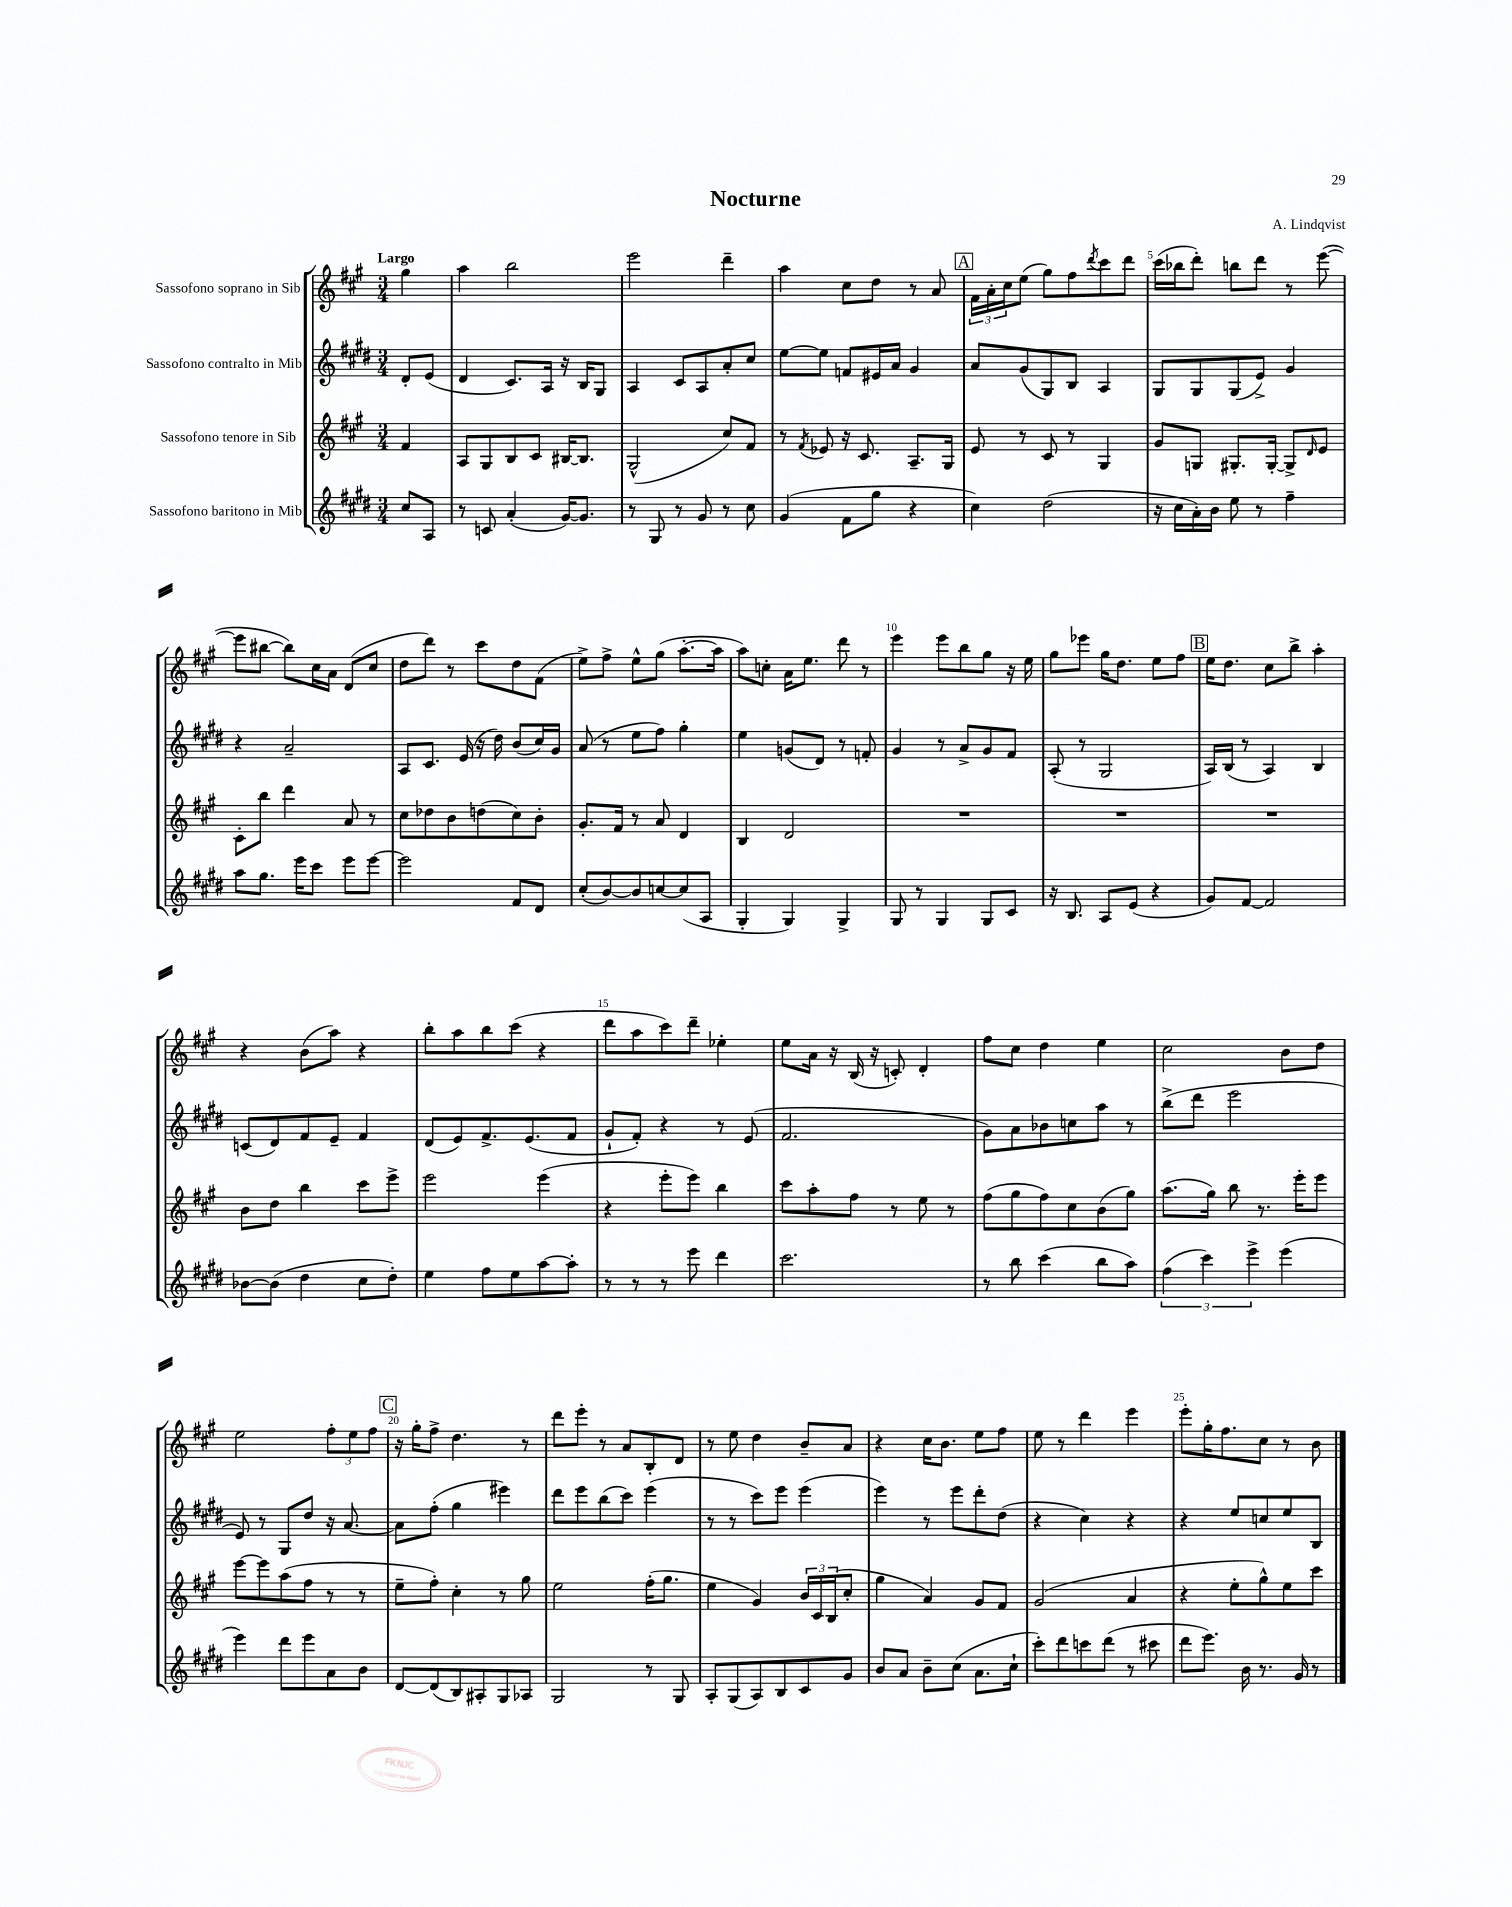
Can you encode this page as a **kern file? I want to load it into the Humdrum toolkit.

**kern	**kern	**kern	**kern
*staff4	*staff3	*staff2	*staff1
*clefG2	*clefG2	*clefG2	*clefG2
*k[f#c#g#d#]	*k[f#c#g#]	*k[f#c#g#d#]	*k[f#c#g#]
*M3/4	*M3/4	*M3/4	*M3/4
8cc#/L	4f#/	8d#'/L	4gg#\
8A/J	.	(8e/J	.
=	=	=	=
8r	8A/L	4d#/	4aa\
8c/	8G#/	.	.
(4a'/	8B/	8.c#/L)	2bb\
.	8c#/J	.	.
.	.	16A/Jk	.
[16g#/LK)	[16B#/LK	16r	.
8.g#/]J	8.B#/]J	16B/LK	.
.	.	8G#/J	.
=	=	=	=
8r	(2G#^^/	4A/	2eee\
8G#/	.	.	.
8r	.	8c#/L	.
8g#/	.	8A/	.
8r	8cc#/L)	8a'/	4ddd~\
8cc#\	8f#/J	8cc#/J	.
=	=	=	=
(4g#/	8r	[8ee\L	4aa\
.	8qf#/	.	.
.	8e-/	8ee\]J	.
8f#\L	16r	8f/L	8cc#\L
.	8.c#/	.	.
8gg#\J	.	16e#/L	8dd\J
.	.	16a/JJ	.
4r	8.A~/L	4g#/	8r
.	.	.	8a/
.	16G#/Jk	.	.
=	=	=	=
4cc#\)	8e/	8a/L	24f#\LL
.	.	.	24a'\
.	.	.	24cc#\J
.	8r	(8g#/	(8ee\J
(2dd#\	8c#/	8G#/)	8gg#\L)
.	8r	8B/J	8ff#\
.	.	.	8qddd/
.	4G#/	4A/	8ccc#\
.	.	.	8ddd\J
=	=	=	=
16r	8g#/L	8G#/L	(16ccc#\LL
16cc#\LL	.	.	16bb-\J
16a'\)	8G/J	8G#/	8ddd'\J)
16b\JJ	.	.	.
8ee\	8.G#'/L	(8G#/	8bb\L
8r	.	8e^/J)	8ddd\J
.	[16G#'/Jk	.	.
4ff#~\	8G#^/]L	4g#/	8r
.	16qqd/	.	.
.	8e/J	.	([8eee\
=	=	=	=
8aa\L	8c#'\L	4r	8eee\]L
8.gg#\J	8bb\J	.	[8bb#\J
.	4ddd\	2a~/	8bb#\]L)
16eee\LK	.	.	.
8ccc#\J	.	.	16cc#\L
.	.	.	16a\JJ
8eee\L	8a/	.	(8d/L
[8eee\J	8r	.	8cc#/J
=	=	=	=
2eee\]	8cc#\L	8A/L	8dd\L
.	8dd-\	8.c#/J	8ddd\J)
.	8b\	.	8r
.	.	(16e/	.
.	(8dd\	16r	8ccc#\L
.	.	16dd#\)	.
8f#/L	8cc#\)	(8b/L	8dd\
8d#/J	8b'\J	16cc#/L)	(8f#\J
.	.	16g#/JJ	.
=	=	=	=
(8cc#'/L	8.g#'/L	(8a/	8ee^\L)
[8b/)	.	8r	8ff#^\J
.	16f#/Jk	.	.
8b/]	8r	8ee\L	8ee^^\L
[8cc/	8a/	8ff#\J)	(8gg#\J
(8cc/]	4d/	4gg#'\	[8.aa'\L
8A/J	.	.	.
.	.	.	16aa\]Jk
=	=	=	=
4G#'/	4B/	4ee\	8aa\L)
.	.	.	8cc'\J
4G#/)	2d/	(8g/L	16a\LK
.	.	.	8.ee\J
.	.	8d#/J)	.
4G#^/	.	8r	8ddd\
.	.	8f'/	8r
=	=	=	=
8G#/	2.r	4g#/	4eee\
8r	.	.	.
4G#/	.	8r	8eee\L
.	.	8a^/L	8bb\
8G#/L	.	8g#/	8gg#\J
8c#/J	.	8f#/J	16r
.	.	.	16ee\
=	=	=	=
16r	2.r	(8A'/	8gg#\L
8.B/	.	.	.
.	.	8r	8eee-\J
8A/L	.	2G#/	16gg#\LK
.	.	.	8.dd\J
(8e/J	.	.	.
4r	.	.	8ee\L
.	.	.	8ff#\J
=	=	=	=
8g#/L)	2.r	16A/LL)	16ee\LK
.	.	(16B/JJ	8.dd\J
[8f#/J	.	8r	.
2f#/]	.	4A/)	8cc#\L
.	.	.	8bb^\J
.	.	4B/	4aa'\
=	=	=	=
[8b-\L	8b\L	(8c/L	4r
(8b-\]J	8dd\J	8d#/)	.
4dd#\	4bb\	8f#/	(8b\L
.	.	8e~/J	8aa\J)
8cc#\L	8ccc#\L	4f#/	4r
8dd#'\J)	8eee^\J	.	.
=	=	=	=
4ee\	2eee\	(8d#/L	8bb'\L
.	.	8e/)	8aa\
8ff#\L	.	8.f#^/	8bb\
8ee\	.	.	(8ccc#\J
.	.	(8.e/	.
[8aa\	(4eee\	.	4r
8aa'\]J	.	8f#/J	.
=	=	=	=
8r	4r	8g#`/L	8ddd\L
8r	.	8f#'/J)	8aa\
8r	8eee'\L	4r	8ccc#\)
8eee\	8eee\J)	.	8ddd~\J
4ddd#\	4bb\	8r	4ee-'\
.	.	(8e/	.
=	=	=	=
2.ccc#\	8ccc#\L	2.f#/	8ee\L
.	8aa'\	.	16a\Jk
.	.	.	16r
.	8ff#\J	.	(16B/
.	.	.	16r
.	8r	.	8c'/)
.	8ee\	.	4d'/
.	8r	.	.
=	=	=	=
8r	(8ff#\L	8g#\L)	8ff#\L
8bb\	8gg#\	8a\	8cc#\J
(4ccc#\	8ff#\)	8b-\	4dd\
.	8cc#\	8cc\	.
8bb\L	(8b\	8aa\J	4ee\
8aa\J)	8gg#\J)	8r	.
=	=	=	=
(6ff#\	(8.aa\L	(8bb^\L	2cc#\
.	.	8ddd#\J	.
6ccc#\)	.	.	.
.	16gg#\Jk)	.	.
.	8bb\	2eee\	.
6eee^\	.	.	.
.	8.r	.	.
(4eee\	.	.	8b\L
.	16eee'\LK	.	.
.	8eee\J	.	8dd\J
=	=	=	=
4eee\)	[8eee\L	8e/)	2ee\
.	8eee\]	8r	.
8ddd#\L	(8aa\	8G#/L	.
8eee\	8ff#\J	8dd#/J	.
8a\	8r	16r	12ff#'\L
.	.	[8.a/	.
.	.	.	12ee\
8b\J	8r	.	.
.	.	.	12ff#\J
=	=	=	=
[8d#/L	8ee~\L	8a\]L	16r
.	.	.	16gg#'\LK
(8d#/]	8ff#'\J)	(8ff#'\J	8ff#^\J
8B/)	4cc#'\	4gg#\	4.dd\
8A#'/	.	.	.
8G#/	8r	4eee#\)	.
8A-/J	8gg#\	.	8r
=	=	=	=
2G#/	2ee\	8ddd#\L	8ddd\L
.	.	8eee\	8eee'\J
.	.	(8bb\	8r
.	.	8ccc#\J)	8a/L
8r	(16ff#'\LK	(4eee\	8B'/
.	8.gg#\J	.	.
8G#/	.	.	8d/J
=	=	=	=
8A'/L	4ee\	8r	8r
(8G#/	.	8r	8ee\
8A/)	4g#/)	8ccc#\L)	4dd\
8B/	.	8eee\J	.
8c#/	24b/LL	(4eee\	8b~/L
.	24c#/	.	.
.	(24B/J	.	.
8g#/J	8cc#'/J	.	8a/J
=	=	=	=
8b/L	4gg#\	4eee\)	4r
8a/J	.	.	.
8b~\L	4a/)	8r	16cc#\LK
.	.	.	8.b\J
(8cc#\J	.	8eee\L	.
8.a\L	8g#/L	8ddd#'\	8ee\L
.	8f#/J	(8dd#\J	8ff#\J
16cc#`\Jk	.	.	.
=	=	=	=
8ccc#'\L)	(2g#/	4r	8ee\
8ddd#\	.	.	8r
8ccc\	.	4cc#\)	4ddd\
(8ddd#\J	.	.	.
8r	4a/	4r	4eee\
8ccc#\	.	.	.
=	=	=	=
8ddd#\L	4r	4r	8eee'\L
8.eee\J)	.	.	16gg#'\K
.	.	.	8.ff#\
.	8ee'\L	8ee/L	.
16b\	.	.	.
8.r	8gg#^^\)	8cc/	8cc#\J
.	8ee\	8ee/	8r
16g#/	.	.	.
8r	8ccc#\J	8B/J	8b\
==	==	==	==
*-	*-	*-	*-
